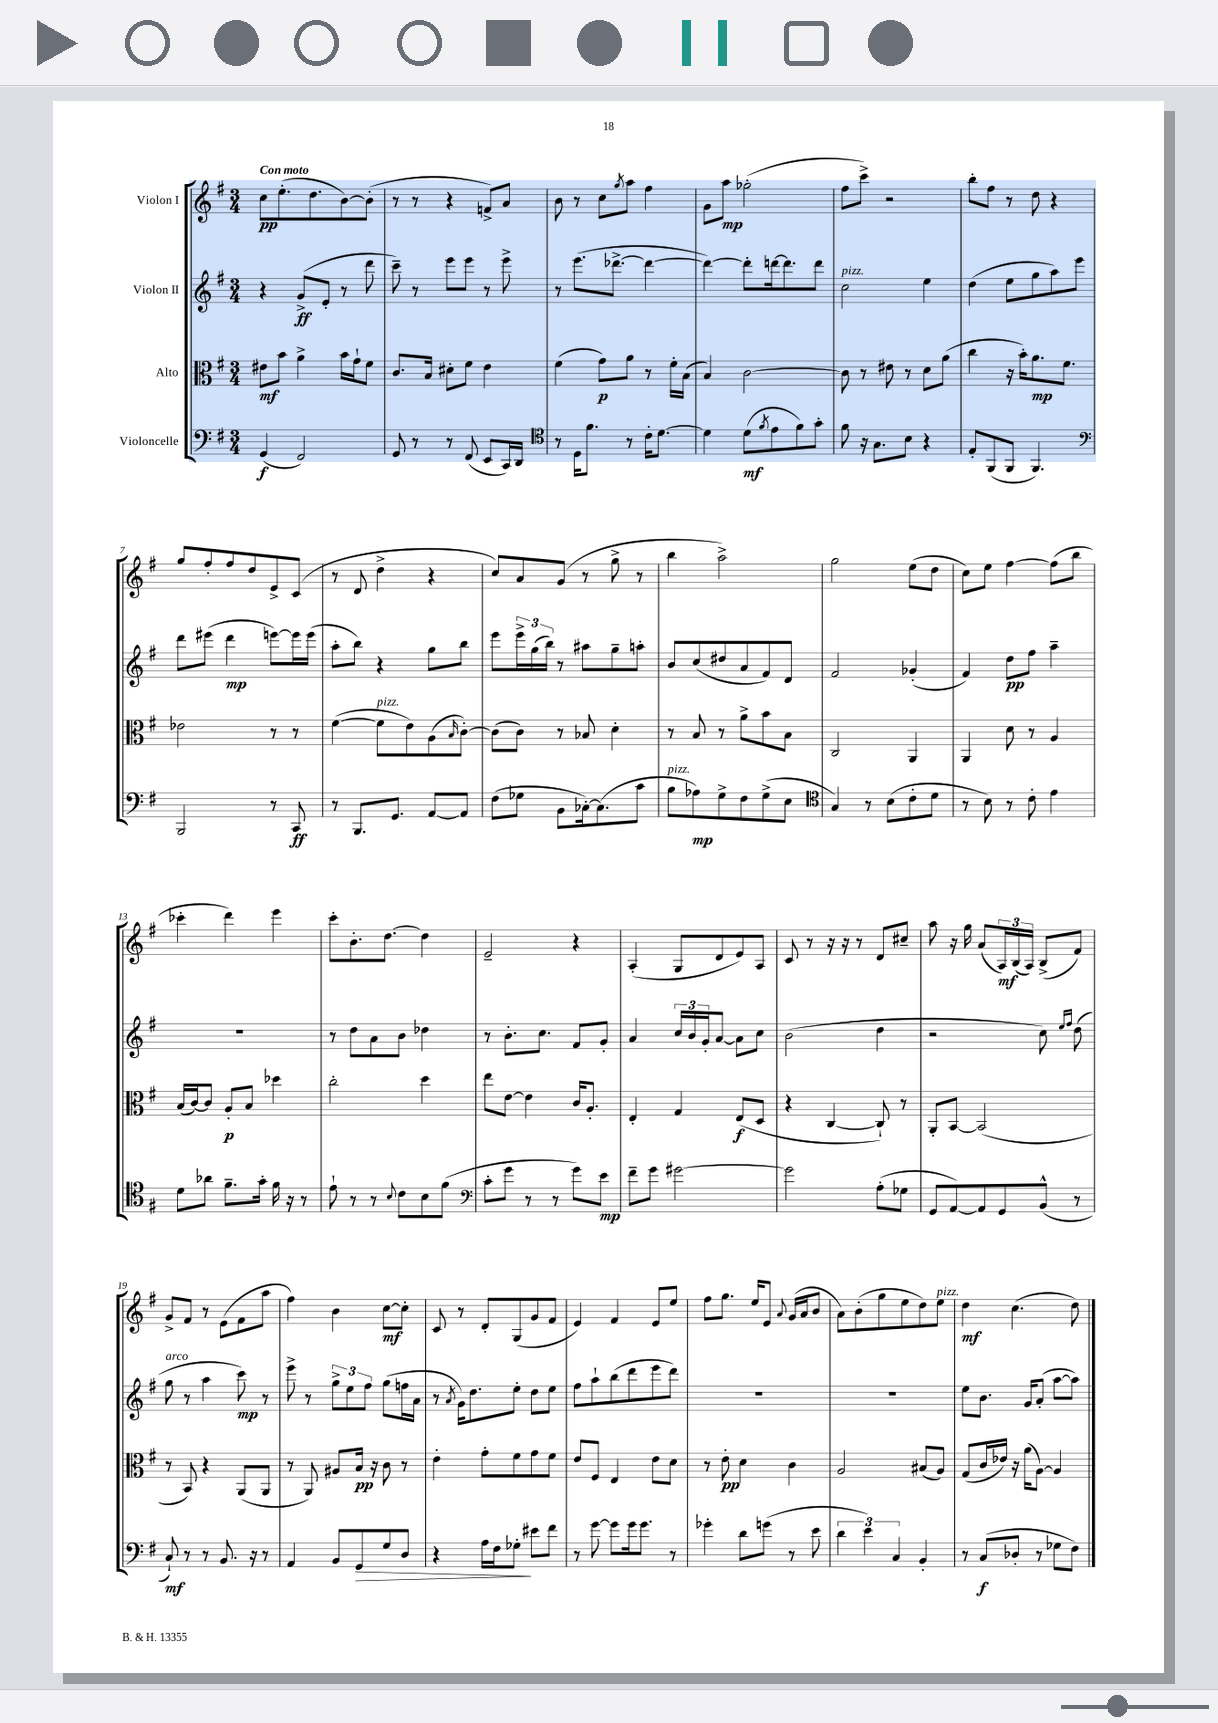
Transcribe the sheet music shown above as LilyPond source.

<<
\new StaffGroup <<
\new Staff = "s0" \with { instrumentName = "Violon I" } {
    \clef treble \key g \major \numericTimeSignature \time 3/4 \tempo "Con moto"
    c''8\pp e''8.-.( d''8. b'8~) b'8-.( |
    r8 r8 r4 f'8->) a'8 |
    b'8 r8 c''8 \acciaccatura { g''8 } a''8 fis''4 |
    g'8 a''8\mp ges''2-.( |
    fis''8 c'''8->) r2 |
    b''8-. fis''8 r8 d''8 r4 |
    g''8 fis''8-. fis''8 d''8 e'8-> c'8( |
    r8 d'8 d''4-> r4 |
    c''8) a'8 g'8( r8 g''8-> r8 |
    b''4 a''2->) |
    g''2 e''8( d''8 |
    c''8) e''8 fis''4~ fis''8( b''8 |
    ces'''4-. d'''4) e'''4 |
    c'''8-. b'8.-. d''8.~ d''4 |
    e'2-- r4 |
    a4-.( g8 d'8 e'8) a8 |
    c'8 r8 r16 r16 r8 d'8 cis''8-- |
    a''8 r16 g''16 a'8( \tuplet 3/2 { a16\mf) b16( a16) } b8->( fis'8) |
    g'8-> fis'8 r8 e'8( fis'8 a''8 |
    fis''4) b'4 c''8~\mf c''8-. |
    c'8 r8 d'8-. g8( g'8 fis'8 |
    e'4) fis'4 e'8 e''8 |
    fis''8 g''8. e''16 e'8 \appoggiatura { a'8 } g'16( a'16 b'8 |
    a'8) b'8-.( g''8 e''8 d''8) e''8^\markup { \italic "pizz." } |
    d''4\mf c''4.( d''8) \bar "|." |
}
\new Staff = "s1" \with { instrumentName = "Violon II" } {
    \clef treble \key g \major \numericTimeSignature \time 3/4
    r4 g'8->\ff( e'8-. r8 d'''8 |
    c'''8--) r8 e'''8 e'''8 r8 e'''8-> |
    r8 e'''8.( des'''8.~-> des'''4~ |
    des'''4~) des'''8-. d'''16~ d'''8. d'''8 |
    c''2^\markup { \italic "pizz." } e''4 |
    d''4( e''8 g''8 a''8) e'''8 |
    d'''8 eis'''8( d'''4\mp e'''8~) e'''16 e'''16( |
    a''8-. b''8) r4 g''8 b''8 |
    e'''8 \tuplet 3/2 { e'''16-> g''16( b''16) } r8 ais''8 g''8-- a''8-. |
    b'8 c''8( dis''8 a'8 fis'8) d'8 |
    fis'2 ges'4-.( |
    fis'4) d''8\pp fis''8 a''4-- |
    R2. |
    r8 d''8 a'8 b'8 des''4 |
    r8 b'8.-. c''8. fis'8 g'8-. |
    a'4 \tuplet 3/2 { c''16 b'16 g'16-. } a'8~ a'8 c''8 |
    b'2( d''4 |
    r2 c''8) \grace { e''16 fis''16 } d''8( |
    g''8^\markup { \italic "arco" } r8 a''4 c'''8\mp) r8 |
    e'''8-> r8 \tuplet 3/2 { g''8-> e''8 fis''8 } g''8( f''16 a'16 |
    r8 \acciaccatura { a'8 } g'16) d''8. e''8-. d''8 e''8 |
    fis''8 a''8-! b''8( d'''8 e'''8 d'''8) |
    R2. |
    R2. |
    e''8 b'8. g'16 a'8-.( a''8~ a''8) \bar "|." |
}
\new Staff = "s2" \with { instrumentName = "Alto" } {
    \clef alto \key g \major \numericTimeSignature \time 3/4
    eis'8\mf b'8 a'4-> b'16 g'16-! fis'8 |
    c'8. b16 dis'8-. fis'8 e'4 |
    fis'4( g'8\p) a'8 r8 fis'16-. b16( |
    b4) c'2~ |
    c'8 r8 eis'8 r8 d'8 a'8( |
    c''4 r16 b'16-.) a'8.\mp fis'8. |
    ees'2 r8 r8 |
    fis'4~( fis'8^\markup { \italic "pizz." } e'8) a8( \grace { b16 } c'8~-.) |
    c'8( c'8) r8 bes8 d'4-. |
    r8 b8 r8 a'8-> b'8 b8 |
    c2 a,4 |
    a,4 d'8 r8 a4 |
    b16( c'16~) c'8 a8-.\p b8 des''4 |
    c''2-. d''4 |
    e''8 e'8~ e'4 c'16 a8.-. |
    e4-. g4 e8\f( d8 |
    r4 c4~ c8-!) r8 |
    a,8-. b,8~ b,2( |
    r8 b,8) r4 a,8( a,8 |
    r8 a,8) ais8 b16\pp r16 c'8 r8 |
    e'4-. g'8-. fis'8 g'8 fis'8 |
    e'8 fis8 e4 e'8 d'8 |
    r8 e'8-.\pp d'4 c'4 |
    a2 bis8( a8) |
    g8( c'16 ees'16) r16 a'16( a8~) a4 \bar "|." |
}
\new Staff = "s3" \with { instrumentName = "Violoncelle" } {
    \clef bass \key g \major \numericTimeSignature \time 3/4
    g,4\f( fis,2) |
    g,8 r8 r8 fis,8( e,8 c,16) d,16 |
    \clef tenor r8 d16 fis'8. r8 c'16-. d'8.~ |
    d'4 d'8\mf( \acciaccatura { fis'8 } e'8 fis'8) g'8-. |
    fis'8 r16 g8. b8 r4 |
    e8-. fis,8( fis,8 fis,4.) |
    \clef bass b,,2 r8 c,8\ff |
    r8 b,,8. g,8. a,8~ a,8 |
    fis8( ges8 b,8 ces16~-.) ces8.( c'8 |
    b8^\markup { \italic "pizz." } aes8\mp) g8-> fis8 g8->( e8 |
    \clef tenor g4) r8 b8( c'8-. d'8 |
    r8 b8) r8 c'8-. e'4 |
    d'8 aes'8 fis'8.-- g'16-. fis'16 r16 r8 |
    e'8-! r8 r8 \appoggiatura { b8 } c'8 b8 fis'8( |
    \clef bass c'8-. g'8 r8 r8 g'8) e'8\mp |
    fis'8-- g'8 gis'2~ |
    gis'2 a8-.( ges8 |
    g,8 a,8~) a,8 g,8 b,8-^( r8 |
    c8-!\mf) r8 r8 b,8. r16 r8 |
    a,4 b,8 g,8\> g8 d8 |
    r4 a16 fis16 ges8-.\! eis'8 fis'8 |
    r8 g'8~ g'8 g'16 g'8. r8 |
    ges'4-. d'8 g'8( r8 e'8 |
    \tuplet 3/2 { d'4 e'4) c4 } b,4-. |
    r8 c8\f( des8-. r8 ges8 fis8) \bar "|." |
}
>>
>>
